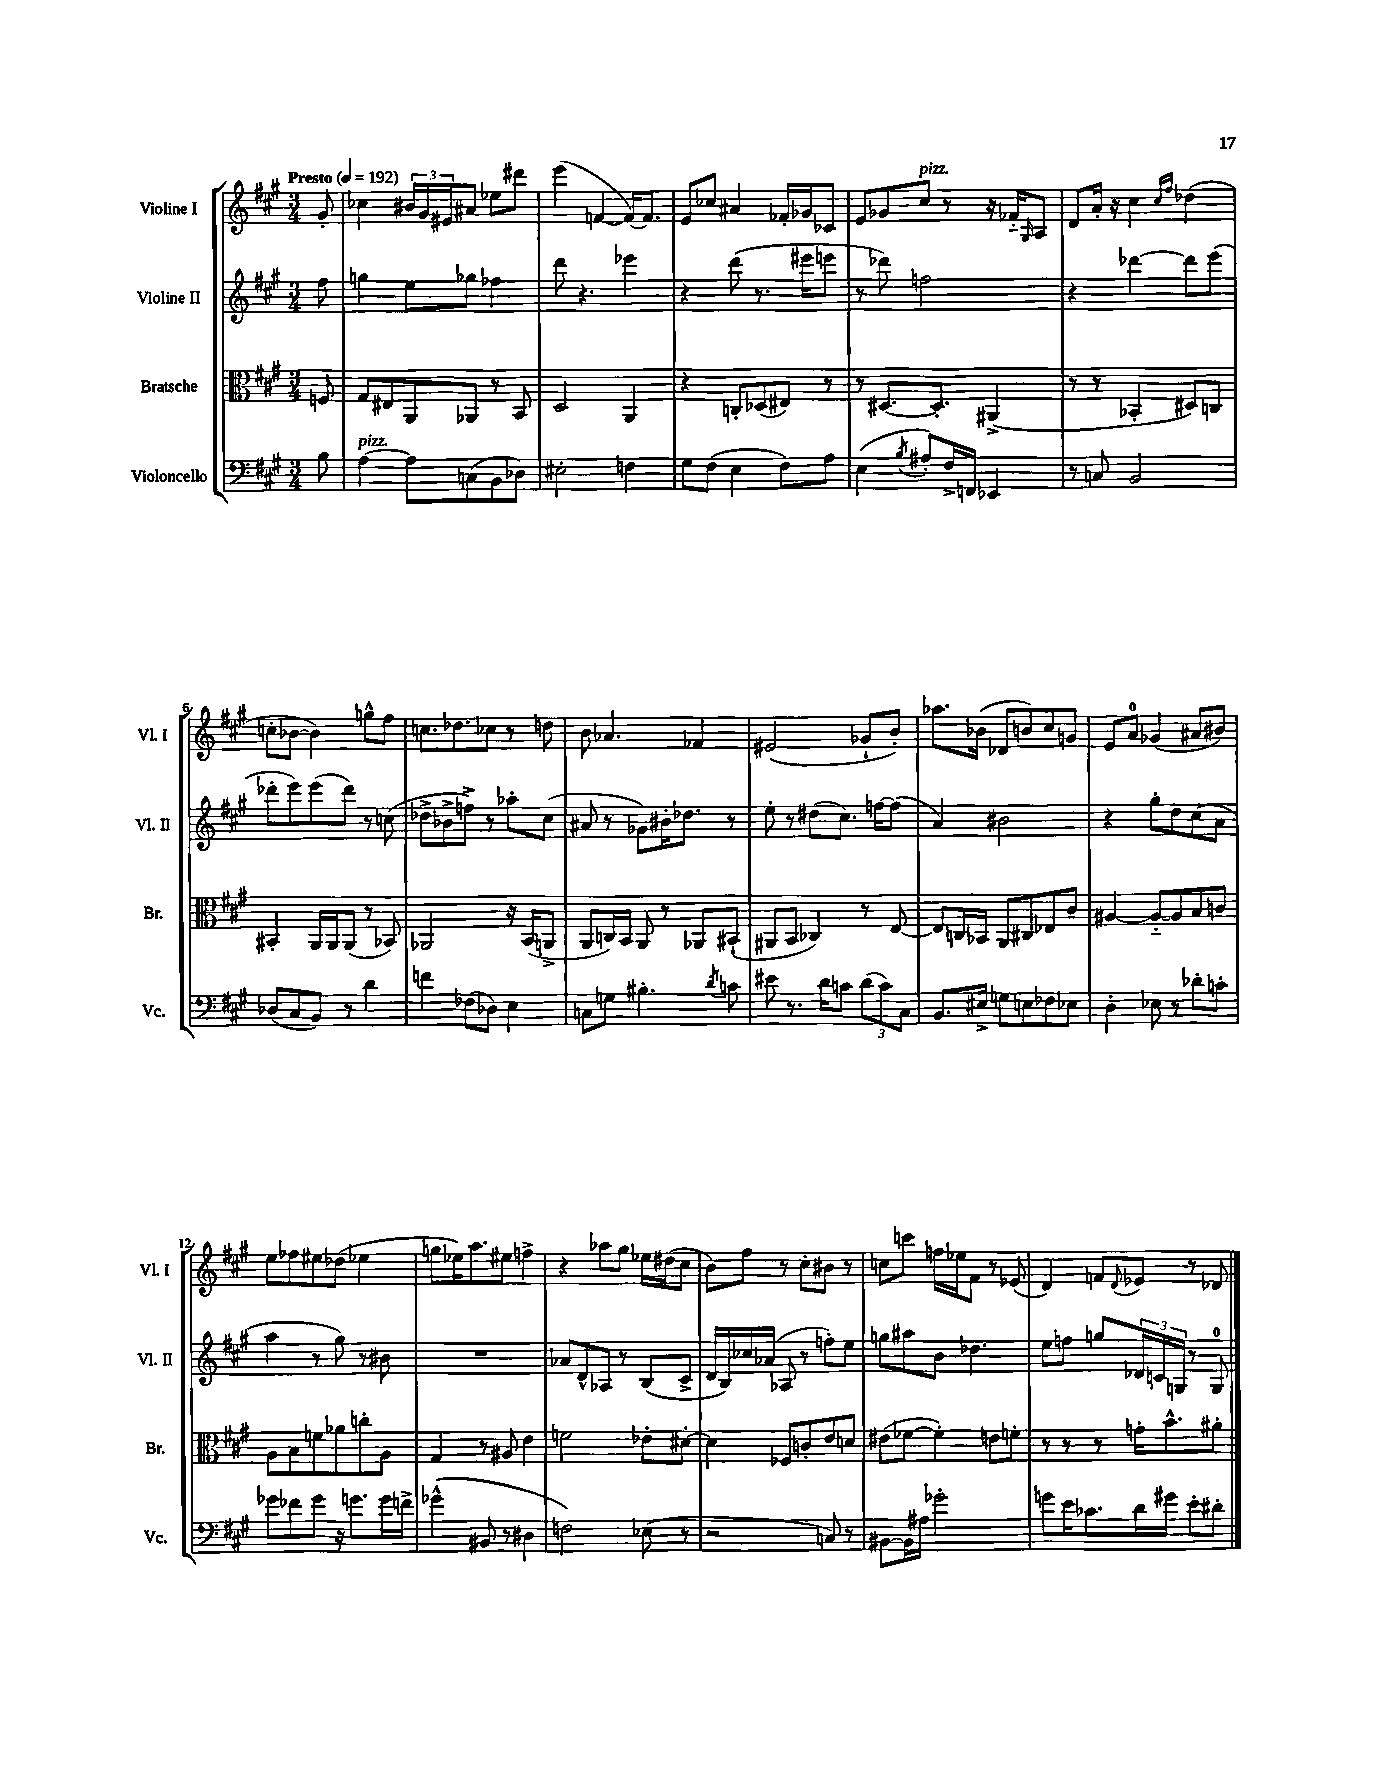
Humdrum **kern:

**kern	**kern	**kern	**kern
*staff4	*staff3	*staff2	*staff1
*clefF4	*clefC3	*clefG2	*clefG2
*k[f#c#g#]	*k[f#c#g#]	*k[f#c#g#]	*k[f#c#g#]
*M3/4	*M3/4	*M3/4	*M3/4
*MM192	*MM192	*MM192	*MM192
8B	8F	8ff#	8g#'
=	=	=	=
[4A	8G#	4gg	4cc-
.	8E#	.	.
8A]	8AA	8ee	24b#
.	.	.	24g#
.	.	.	24e#
(8C	8AA-	8gg-	8a#
8BB	8r	4ff-	8ee-
8D-)	8BB	.	8ddd#
=	=	=	=
2E#'	2D	8ddd	(4eee
.	.	4.r	.
.	.	.	[4f
4F	4AA	4eee-	16f_)
.	.	.	8.f]
=	=	=	=
8G#	4r	4r	8e
(8F#	.	.	8cc-
4E	8C'	(8ddd	4a#
.	(8D-	8.r	.
8F#)	8E#)	.	16f-'
.	.	16eee#	16g-
8A	8r	8eee	8c-
=	=	=	=
(4E	8r	8r	8e
.	[8.D#	8ddd-)	8g-
8qB	.	.	.
8A#')	.	2ff	8cc#
.	8.D#']	.	.
16F#^	.	.	8r
16FF	.	.	.
4EE-	(4AA#^	.	16r
.	.	.	16f-'~
.	.	.	16qqG#
.	.	.	8A
=	=	=	=
8r	8r	4r	8d
8C	8r	.	16a'
.	.	.	16r
2BB	4BB-'	[4ddd-	4cc#
.	.	.	16qqcc#
.	.	.	16qqff#
.	8D#)	8ddd-]	(4dd-
.	8C	(8eee	.
=	=	=	=
(8D-	4BB#'	8ddd-'	8cc'
8C#	.	8eee)	[8b-
8BB)	16AA	(8eee	4b-])
.	16AA	.	.
8r	(8AA	8ddd-)	.
4d	8r	8r	8gg^^
.	8BB-)	(8cc	8ff#
=	=	=	=
4f	2AA-	8dd-^	8.cc
.	.	8b-^	.
.	.	.	8.dd-
(8F-	.	8ff^)	.
8D-)	.	8r	8cc-
4E	16r	8aa-'	8r
.	(16BB	.	.
.	8AA^	(8cc#	8dd
=	=	=	=
8C	8AA	8a#	8b
8G	16C)	8r	4.a-
.	16BB	.	.
4.B#'	8AA	8g-)	.
.	8r	16b#'	.
.	.	8.dd-	.
.	8AA-	.	4f-
8qd	.	.	.
8c	(8BB#`	8r	.
=	=	=	=
8e#	8AA#	8ee'	(2e#
8.r	8BB	8r	.
.	4C-)	(8dd#	.
16d	.	.	.
8c	.	8.cc#)	.
(12d	8r	.	8g-`
.	.	[16ff	.
12c)	.	.	.
.	[8E	(8ff]	8b')
12C#	.	.	.
=	=	=	=
8.BB	8E]	4a)	8.aa-
.	16C	.	.
16E#^	16BB-	.	(16b-
8G	8AA	2b#	8d-
8E	8C#	.	8b)
8F-	8E-	.	8cc#
8E-	8c#	.	8g
=	=	=	=
4D'	[4A#	4r	8e
.	.	.	8a
8E-	8A#'~_	8gg#'	(4g-
8r	8A#]	8dd	.
8d-'	8B	(8cc#	8a#
8c'	8c	8a	8b#)
=	=	=	=
8g-	8A	4aa	8ee
8f-	8B	.	8ff-
8g-	8f	8r	8ee#
16r	8a-	8gg#)	(8dd-
8.g	.	.	.
.	8cc'	8r	4ee-
16g	8A	8b#	.
16f^	.	.	.
=	=	=	=
(4g-^^	4G#	2.r	8gg
.	.	.	16ee-)
.	.	.	8.aa
8BB#	8r	.	.
8r	8A#	.	8ee#
4D#	4e	.	4ff^
=	=	=	=
2F)	2f	8a-	4r
.	.	8d^^	.
.	.	8A-	8aa-
.	.	8r	8gg#
(8E-	8e-'	(8B	16ee-
.	.	.	(16dd#
8r	[8d#'	8c#^	8cc#
=	=	=	=
2r	4d#]	16d	8b)
.	.	16B)	.
.	.	16cc-	8ff#
.	.	(16a-	.
.	8F-	8A-	8r
.	8c'	8r	8cc#'
8C)	8e	8ff')	8b#
8r	8d	8ee	8r
=	=	=	=
[8BB#	(8e#	8gg	8cc
16BB#]	[8f-	8aa#	8ccc
16A#	.	.	.
2g-'	4f-'])	8b	16ff
.	.	.	16ee-
.	.	4.dd-	8f#
.	8e	.	8r
.	8f'	.	(8e-
=	=	=	=
8g	8r	8ee	4d)
16e	8r	8ff	.
8.c-	.	.	.
.	8r	8gg	8f
.	.	.	8qqd
16d	16g'	24d-	8e-
.	.	24c	.
16g#	8.b^^	.	.
.	.	24G	.
8e'	.	8r	8r
8d#'	8a#'	8G	8d-
==	==	==	==
*-	*-	*-	*-
